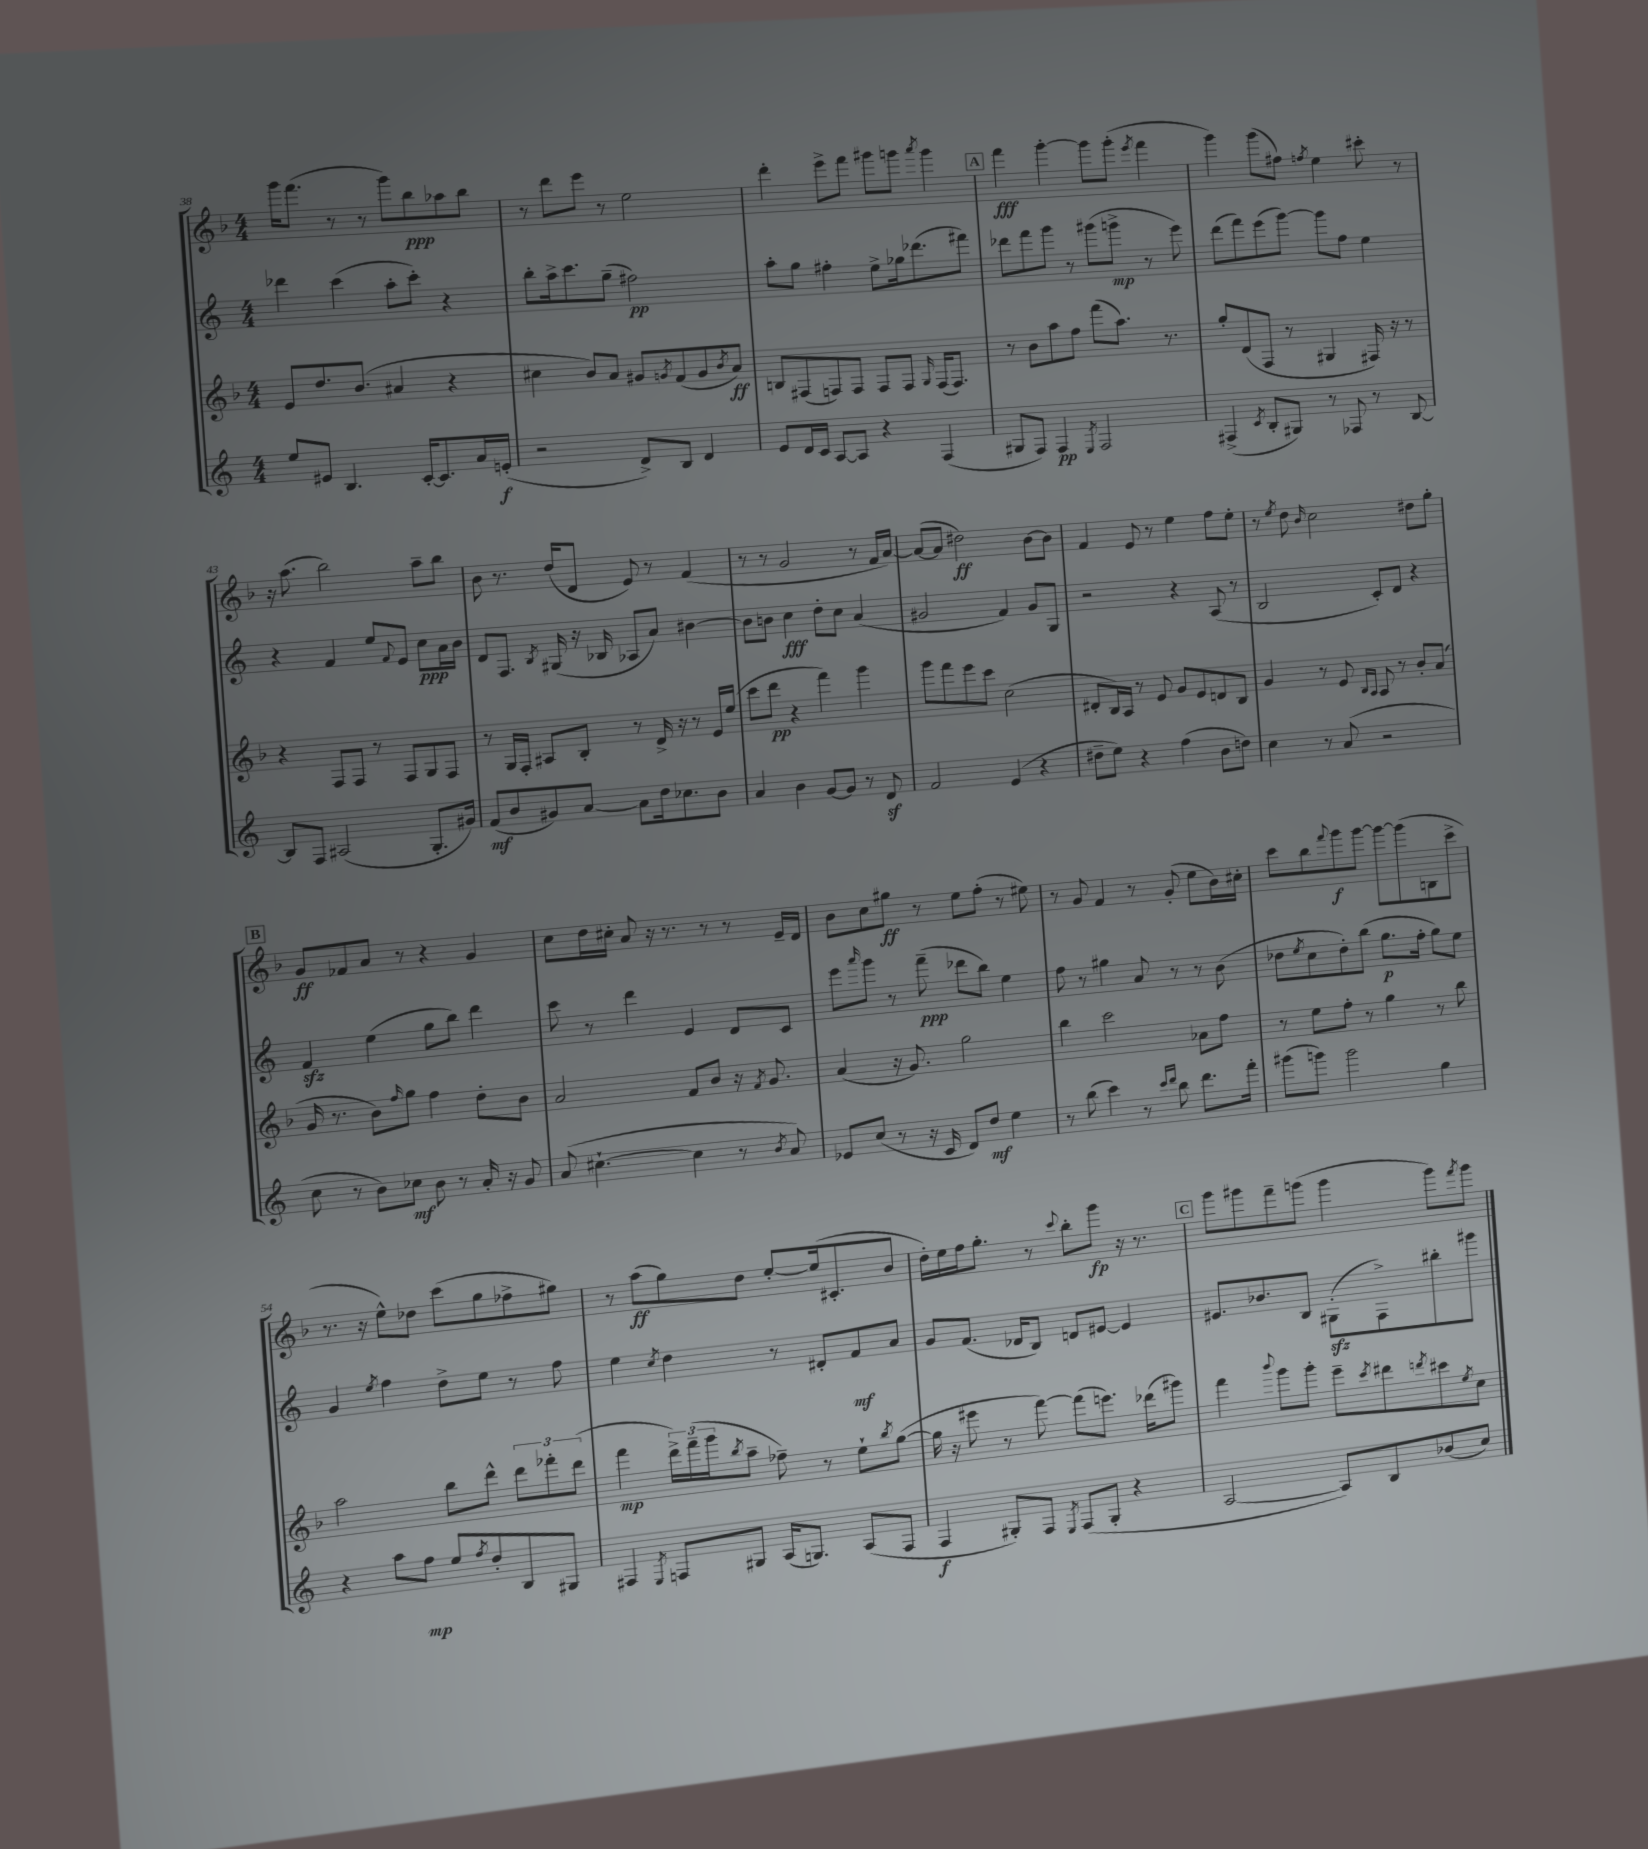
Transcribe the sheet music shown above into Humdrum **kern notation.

**kern	**dynam	**kern	**dynam	**kern	**dynam	**kern	**dynam
*part4	*part4	*part3	*part3	*part2	*part2	*part1	*part1
*staff4	*staff4	*staff3	*staff3	*staff2	*staff2	*staff1	*staff1
*clefG2	*	*clefG2	*	*clefG2	*	*clefG2	*
*k[]	*	*k[b-]	*	*k[]	*	*k[b-]	*
*M4/4	*	*M4/4	*	*M4/4	*	*M4/4	*
=38	=38	=38	=38	=38	=38	=38	=38
8ee/L	.	8e/L	.	4ddd-X\	.	16ggg\KL	.
.	.	.	.	.	.	(8.fff\J	.
8e#X/J	.	8.dd/	.	.	.	.	.
4.B/	.	.	.	(4ccc\	.	8r	.
.	.	(8.b-/J	.	.	.	.	.
.	.	.	.	.	.	8r	.
.	.	4a#X/	.	8aa'\L	.	8ggg\L)	.
[16c'/KL	.	.	.	8ccc'\J)	.	8bb-\	ppp
8.c/]	.	.	.	.	.	.	.
.	.	4r	.	4r	.	8aa-X\	.
16a/L	.	.	.	.	.	8bb-\J	.
(16en'/JJ	f	.	.	.	.	.	.
=39	=39	=39	=39	=39	=39	=39	=39
2r	.	4cc#X\	.	8bb'\L	.	8r	.
.	.	.	.	16aa^\k	.	8ddd\L	.
.	.	.	.	8.ccc\	.	.	.
.	.	8b-/L)	.	.	.	8eee\J	.
.	.	8a/J	.	(8gg~\J	.	8r	.
8d^/L)	.	8g#X/L	.	2ff#X\)	pp	2ee\	.
.	.	8qgn/	.	.	.	.	.
8B/J	.	(8f/	.	.	.	.	.
4d/	.	8g/	.	.	.	.	.
.	.	8qb-/	.	.	.	.	.
.	.	8a/J)	ff	.	.	.	.
=40	=40	=40	=40	=40	=40	=40	=40
8e/L	.	8Bn/L	.	8aa'\L	.	4ddd'\	.
16d/L	.	(8F#X/	.	8gg\J	.	.	.
16c/JJ	.	.	.	.	.	.	.
[8A/L	.	8Fn/)	.	4ff#X'\	.	8eee^\L	.
8A/J]	.	8F/J	.	.	.	8fff\J	.
4r	.	8F/L	.	8ee^\L	.	8ggg#X\L	.
.	.	8F/J	.	16gg-X\k	.	8gggn\J	.
.	.	.	.	(8.ddd-X\	.	.	.
.	.	16qqG/	.	.	.	8qaaa/	.
(4F/	.	(16F/KL	.	.	.	4ggg\	.
.	.	8.F/J)	.	.	.	.	.
.	.	.	.	8fff#X\J)	.	.	.
!!LO:REH:place=s1:t=A
=41	=41	=41	=41	=41	=41	=41	=41
8G#X/L	.	8r	.	8ddd-X\L	.	4fff\	fff
8F/J)	.	8b-\L	.	8fff\	.	.	.
4F/	pp	8aa\	.	8ggg\J	.	[4ggg'\	.
.	.	8ff\J	.	8r	.	.	.
8qE/	.	.	.	.	.	.	.
2F/	.	(8fff\L	.	(8ggg#X\L	.	8ggg\L]	.
.	.	8.aa\J)	.	8gggn^\J	mp	(8ggg'\J	.
.	.	.	.	.	.	8qeee/	.
.	.	.	.	8r	.	4fff\	.
.	.	8.r	.	.	.	.	.
.	.	.	.	8eee\)	.	.	.
=42	=42	=42	=42	=42	=42	=42	=42
(4F#X^/	.	8gg'/L	.	(8ddd\L	.	4ggg\)	.
.	.	(8d/	.	8fff\)	.	.	.
8qc/	.	.	.	.	.	.	.
8B'/L	.	8F/J	.	(8eee\	.	(8ggg\L	.
8G#X/J)	.	8r	.	[8ggg\J)	.	8ff#X\J)	.
.	.	.	.	.	.	8qffn/	.
8r	.	4G#X/	.	8ggg\L]	.	4ee\	.
8F-X/	.	.	.	8ff\J	.	.	.
8r	.	16F#X/)	.	4ee\	.	8ccc#X'\	.
.	.	16r	.	.	.	.	.
[8B/	.	8r	.	.	.	8r	.
!!LO:LB:g=z
=43	=43	=43	=43	=43	=43	=43	=43
8B/L]	.	4r	.	4r	.	16r	.
.	.	.	.	.	.	(8.aa\	.
8F/J	.	.	.	.	.	.	.
(2A#X/	.	8F/L	.	4f/	.	2bb-\)	.
.	.	8F/J	.	.	.	.	.
.	.	8r	.	8ee/L	.	.	.
.	.	.	.	8qqf/	.	.	.
.	.	8F/L	.	8e/J	.	.	.
8.G'/L	.	8G/	.	8cc\L	ppp	8aa~\L	.
.	.	8F/J	.	16a\L	.	8bb-\J	.
16g#X/Jk)	.	.	.	16b\JJ	.	.	.
=44	=44	=44	=44	=44	=44	=44	=44
(8f/L	mf	8r	.	8d/L	.	8b-\	.
8b/	.	16G/LL	.	8.F/J	.	8.r	.
.	.	16F'/JJ	.	.	.	.	.
8g#X/)	.	8A#X/L	.	.	.	.	.
.	.	.	.	8qB/	.	.	.
.	.	.	.	(16G#X/	.	(16dd/KL	.
[8a/J	.	8B-'/J	.	16r	.	8d/J	.
.	.	.	.	16B-X/	.	.	.
8a\L]	.	8r	.	8A-X/L	.	8e/)	.
16dd\k	.	16d^/	.	8a/J)	.	8r	.
8.cc-X\	.	16r	.	.	.	.	.
.	.	8r	.	[4b#X\	.	(4f/	.
8b\J	.	16e/LL	.	.	.	.	.
.	.	(16ee/JJ	.	.	.	.	.
=45	=45	=45	=45	=45	=45	=45	=45
4a/	.	8ccc\L	.	8b#\L]	.	8r	.
.	.	8ddd\J	pp	8bn\J	.	8r	.
4b\	.	4r	.	4cc\	fff	2g/	.
[8g/L	.	4fff\)	.	8dd'\L	.	.	.
8g/J]	.	.	.	8cc\J	.	.	.
8r	.	4ggg\	.	(4a/	.	8r	.
8dz/	.	.	.	.	.	16f/LL	.
.	.	.	.	.	.	[16a/JJ)	.
=46	=46	=46	=46	=46	=46	=46	=46
2f/	.	8ggg\L	.	2g#X/	.	(8a/L_	.
.	.	8fff\	.	.	.	8a/J]	.
.	.	8eee\	.	.	.	2dd#X\)	ff
.	.	8ccc\J	.	.	.	.	.
(4e/	.	(2cc\	.	4f/)	.	.	.
4r	.	.	.	8g#/L	.	[8b-\L	.
.	.	.	.	8G/J	.	8b-\J]	.
=47	=47	=47	=47	=47	=47	=47	=47
8dd#X~\L	.	8d#X'/L	.	2r	.	4f/	.
8ee\J)	.	16B-/L)	.	.	.	.	.
.	.	16A/JJ	.	.	.	.	.
4r	.	8r	.	.	.	8e/	.
.	.	8e/	.	.	.	8r	.
(4ff\	.	8g/L	.	4r	.	4ee\	.
.	.	8e/	.	.	.	.	.
8b\L	.	8dn/	.	(8A/	.	8ff\L	.
8ddn\J)	.	8B-/J	.	8r	.	8ee'\J	.
=48	=48	=48	=48	=48	=48	=48	=48
4cc\	.	4g/	.	2B/	.	8r	.
.	.	.	.	.	.	8qee/	.
.	.	.	.	.	.	8dd\	.
.	.	.	.	.	.	16qqb-/	.
8r	.	8r	.	.	.	2cc\	.
(8a/	.	8e/	.	.	.	.	.
.	.	16qqB-/LL	.	.	.	.	.
.	.	16qqA/JJ	.	.	.	.	.
2r	.	8A/	.	8c'/L)	.	.	.
.	.	8r	.	8d/J	.	.	.
.	.	8b-'/L	.	4r	.	8dd#X\L	.
.	.	(8a/J	.	.	.	8gg'\J	.
!!LO:LB:g=z
!!LO:REH:place=s1:t=B
=49	=49	=49	=49	=49	=49	=49	=49
8cc\	.	16g/	.	4fzz/	.	8g/L	ff
.	.	8.r	.	.	.	.	.
8r	.	.	.	.	.	8f-X/	.
8b\L)	.	8b-\L)	.	(4ee\	.	8a/J	.
.	.	16qqff/	.	.	.	.	.
8cc-X\J	mf	8gg\J	.	.	.	8r	.
8b\	.	4ff\	.	8gg\L	.	4r	.
8r	.	.	.	8bb\J)	.	.	.
16a'/	.	8dd'\L	.	4ddd\	.	4g/	.
16r	.	.	.	.	.	.	.
8g/	.	8b-\J	.	.	.	.	.
=50	=50	=50	=50	=50	=50	=50	=50
(8a/	.	2a/	.	8ccc\	.	8cc\L	.
[4.cc#X`\	.	.	.	8r	.	16dd\L	.
.	.	.	.	.	.	16cc#X'\JJ	.
.	.	.	.	4ddd\	.	8a/	.
.	.	.	.	.	.	16r	.
.	.	.	.	.	.	8.r	.
4cc#\]	.	8f/L	.	4e/	.	.	.
.	.	8b-/J	.	.	.	8r	.
8r	.	16r	.	8d/L	.	8r	.
.	.	8qf/	.	.	.	.	.
.	.	8.g/	.	.	.	.	.
8qb/	.	.	.	.	.	.	.
8a/)	.	.	.	8c/J	.	16e~/LL	.
.	.	.	.	.	.	16d/JJ	.
=51	=51	=51	=51	=51	=51	=51	=51
8e-X/L	.	(4a/	.	8eee\L	.	8b-\L	.
.	.	.	.	16qqaaa/	.	.	.
(8cc/J	.	.	.	8ggg\J	.	8cc\	.
8r	.	16r	.	8r	.	8gg#X\J	ff
.	.	8.g/)	.	.	.	.	.
16r	.	.	.	(8fff~\	ppp	8r	.
16c/	.	.	.	.	.	.	.
8d/L)	.	2gg\	.	8ddd-X\L	.	8ee\L	.
8dd/J	mf	.	.	8bb\J)	.	(8ff'\J	.
4ee\	.	.	.	4ee\	.	8r	.
.	.	.	.	.	.	8ee#X\)	.
=52	=52	=52	=52	=52	=52	=52	=52
8r	.	4bb-\	.	8ff\	.	8r	.
(8bb\	.	.	.	8r	.	8g/	.
4ccc\)	.	2ccc\	.	4gg#X\	.	4f/	.
8r	.	.	.	8a/	.	8r	.
16qqccc/LL	.	.	.	.	.	.	.
16qqddd/JJ	.	.	.	.	.	.	.
8bb\	.	.	.	8r	.	(8g'/	.
8.ddd\L	.	8a-X\L	.	8r	.	8ee\L	.
.	.	8ff\J	.	(8b\	.	16b-\L)	.
16fff'\Jk	.	.	.	.	.	16cc#X'\JJ	.
=53	=53	=53	=53	=53	=53	=53	=53
(8ggg#X\L	.	8r	.	8dd-X\L	.	8ccc\L	.
.	.	.	.	8qee/	.	.	.
8gggn\J)	.	8ee\L	.	8cc\	.	8bb-\	.
.	.	.	.	.	.	8qqfff/	.
2ggg\	.	8ff'\J	.	8dd-'\)	.	8ggg\	f
.	.	8r	.	(8bb\J	.	[8ggg\J	.
.	.	4gg\	.	8.gg\L	p	8ggg\L_	.
.	.	.	.	.	.	(8ggg\]	.
.	.	.	.	16ff'\Jk	.	.	.
4gg\	.	8r	.	8gg\L)	.	8Bn\	.
.	.	8bb-\	.	8ee\J	.	8ccc^\J	.
!!LO:LB:g=z
=54	=54	=54	=54	=54	=54	=54	=54
4r	.	2aa\	.	4g/	.	8.r	.
.	.	.	.	.	.	16r	.
.	.	.	.	8qee/	.	.	.
8aa\L	.	.	.	4ff\	.	8ee^^\L)	.
8ff\J	mp	.	.	.	.	8dd-X\J	.
8ee/L	.	8bb-\L	.	8dd^\L	.	(8ccc\L	.
8qff/	.	.	.	.	.	.	.
8dd'/	.	8ddd^^\J	.	8ee\J	.	8gg\	.
8B/	.	12ddd\L	.	8r	.	8ff-X^\	.
.	.	12fff-X'\	.	.	.	.	.
8G#X/J	.	.	.	8ff\	.	8gg#X\J)	.
.	.	(12ddd\J	.	.	.	.	.
=55	=55	=55	=55	=55	=55	=55	=55
4F#X/	.	4fff\	mp	4ee\	.	8r	.
.	.	.	.	.	.	(8aa\L	ff
8qE/	.	.	.	8qcc/	.	.	.
8Fn/L	.	24ddd^\LL)	.	4dd\	.	8gg\)	.
.	.	(24fff~\	.	.	.	.	.
.	.	24ggg\J	.	.	.	.	.
.	.	8qbb-/	.	.	.	.	.
8G#X/J	.	8aa~\J	.	.	.	8dd\J	.
(16A/KL	.	8ff-X~\)	.	8r	.	[8ee'/L	.
8.Gn/J)	.	.	.	.	.	.	.
.	.	8r	.	8d#X'/L	.	(16ee/k]	.
.	.	.	.	.	.	8.c#X'/	.
(8A/L	.	8ee`\L	.	8f/	mf	.	.
.	.	8qbb-/	.	.	.	.	.
8F/J	.	([8gg\J	.	8a/J	.	8b-/J	.
=56	=56	=56	=56	=56	=56	=56	=56
4F/	f	16gg\]	.	8g/L	.	16dd'\LL)	.
.	.	16r	.	.	.	16ee\	.
.	.	8eee#X\	.	(8.f/J	.	16ff\J	.
.	.	.	.	.	.	8.gg'\J	.
8G#X'/L)	.	8r	.	.	.	.	.
.	.	.	.	16d-X/KL	.	.	.
8F/J	.	[8fff\)	.	8B/J)	.	8r	.
8qE/	.	.	.	.	.	8qqccc/	.
(8F/L	.	(8fff\L]	.	8dn/L	.	8bb-'\L	.
8G#'/J	.	8.eeen\J)	.	[8e#X/J	.	8ggg\J	fp
4r	.	.	.	4e#/]	.	16r	.
.	.	(16ddd-X\KL	.	.	.	8.r	.
.	.	8ggg#X\J)	.	.	.	.	.
!!LO:REH:place=s1:t=C
=57	=57	=57	=57	=57	=57	=57	=57
[2A/	.	4fff\	.	8.e#X/L	.	8ggg\L	.
.	.	.	.	.	.	8ggg#X\	.
.	.	.	.	8.b-X/	.	.	.
.	.	8qqbbb-/	.	.	.	.	.
.	.	8ggg\L	.	.	.	8fff~\	.
.	.	8ggg'\J	.	8B/J	.	(8gggn\J	.
8A/L])	.	8eee~\L	.	(8G#Xzz'\L	.	4ggg\	.
.	.	8qccc/	.	.	.	.	.
8B/	.	8ddd#X\	.	8F^\)	.	.	.
.	.	8qdddn/	.	.	.	.	.
(8b-X/	.	8ccc#X\	.	8bb#X'\	.	8ggg\L)	.
.	.	8qee/	.	.	.	8qfff/	.
8cc/J)	.	8cc\J	.	8ggg#X\J	.	8ggg\J	.
==	==	==	==	==	==	==	==
*-	*-	*-	*-	*-	*-	*-	*-
